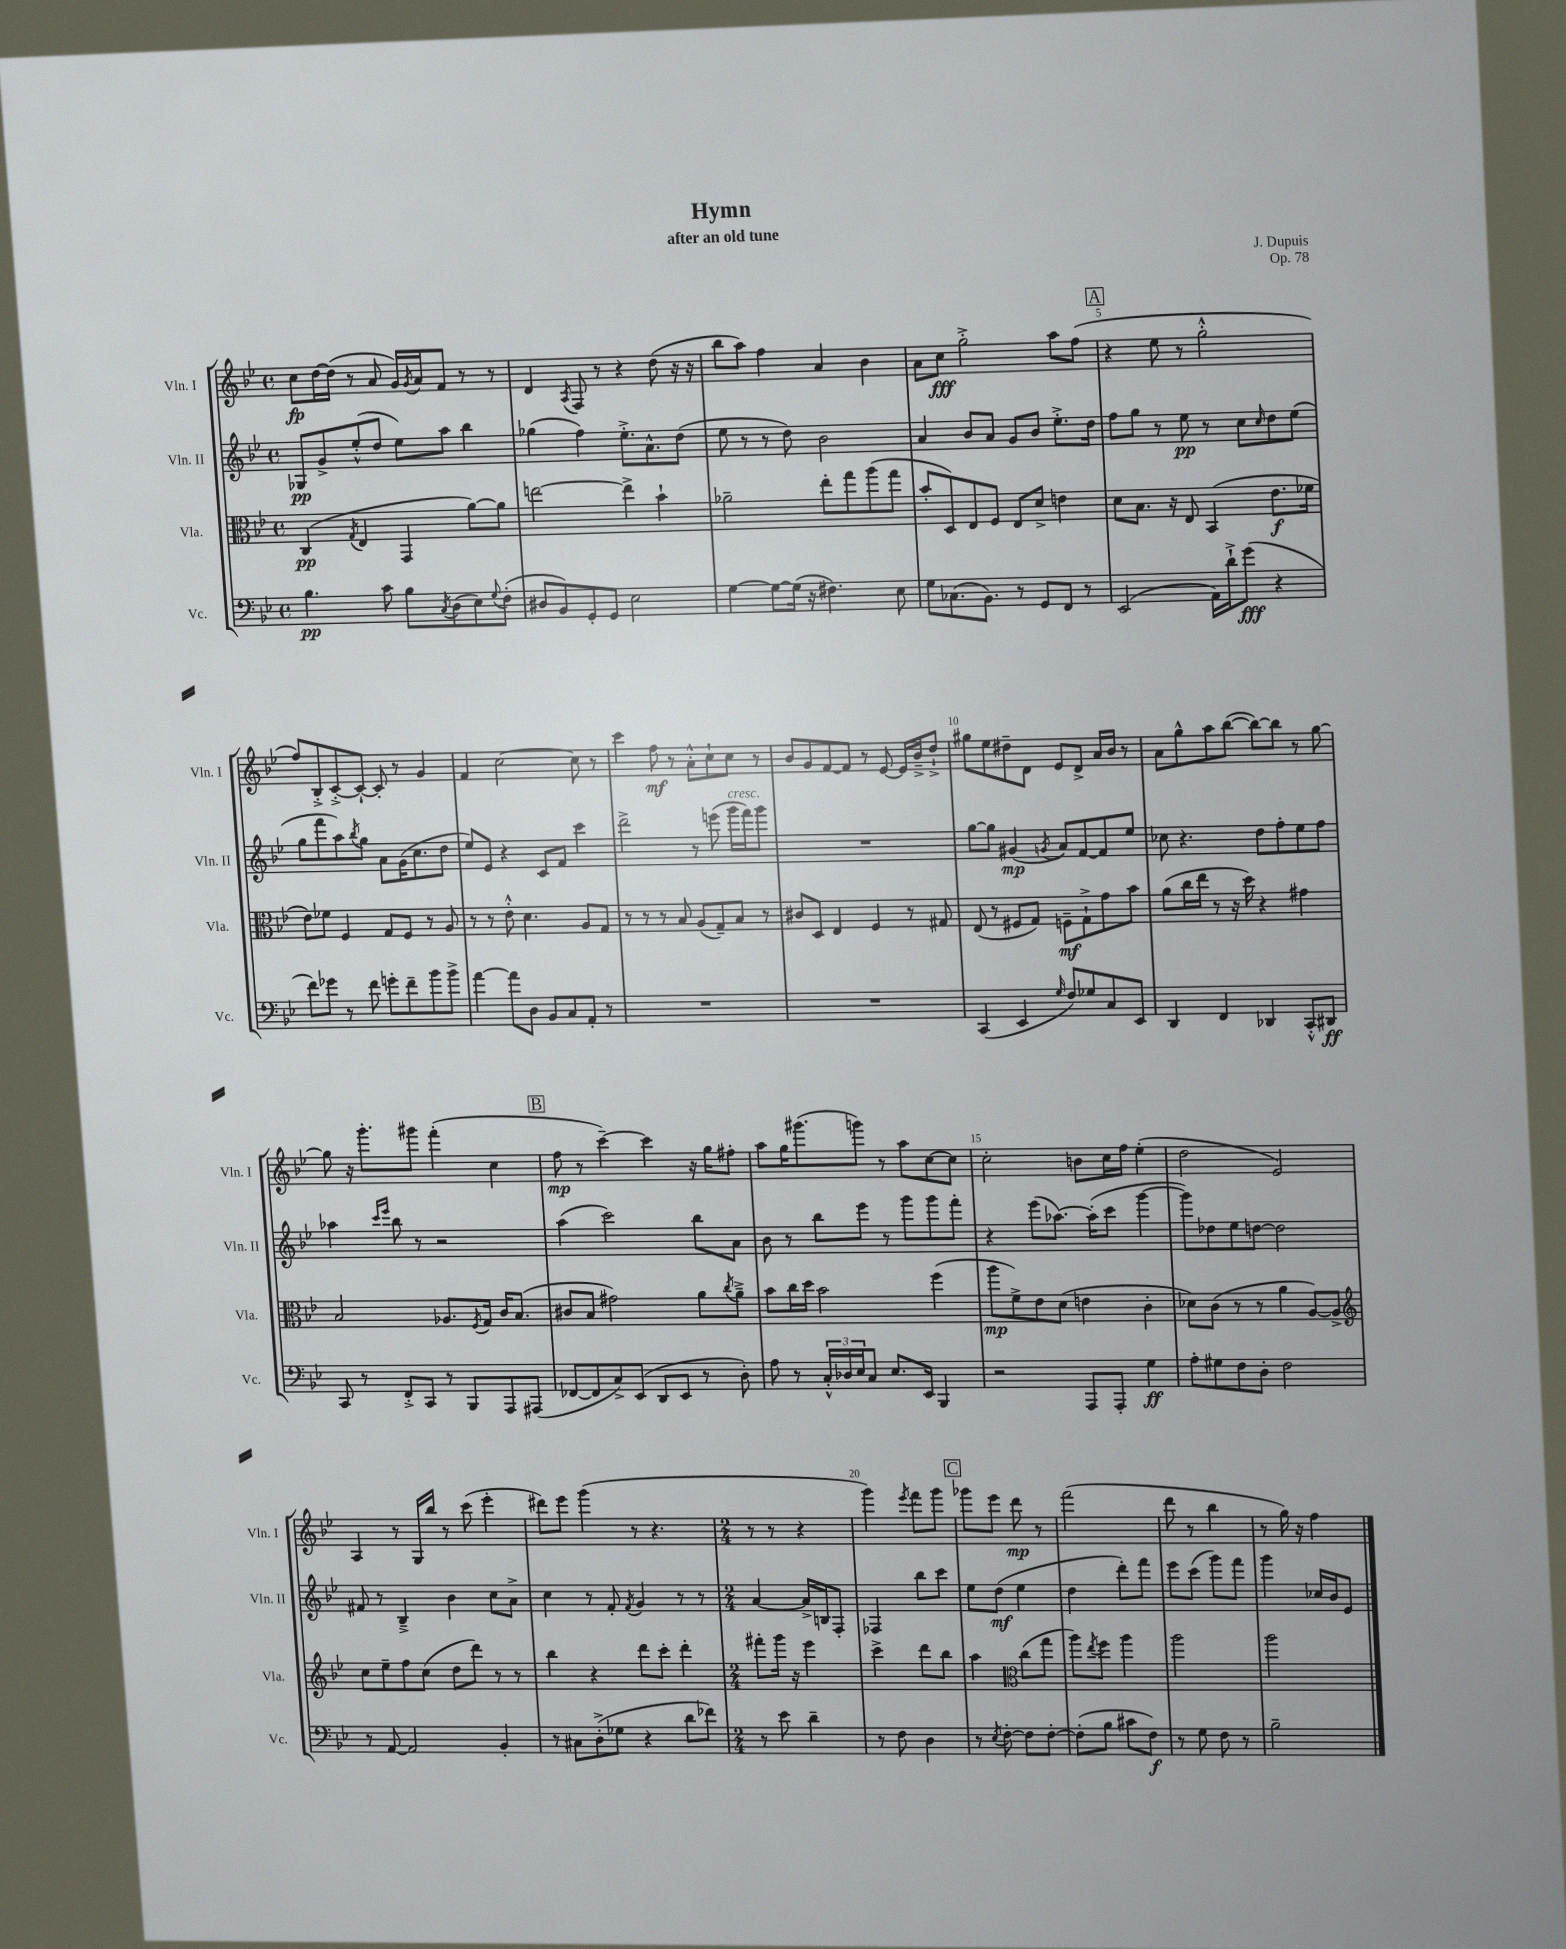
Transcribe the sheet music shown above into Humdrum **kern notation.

**kern	**kern	**kern	**kern
*staff4	*staff3	*staff2	*staff1
*clefF4	*clefC3	*clefG2	*clefG2
*k[b-e-]	*k[b-e-]	*k[b-e-]	*k[b-e-]
*M4/4	*M4/4	*M4/4	*M4/4
*met(c)	*met(c)	*met(c)	*met(c)
4.B-\	(4C/	8G-/L	8cc\L
.	.	8g^/	[16dd\L
.	.	.	(16dd\]JJ
.	8qG/	.	.
.	4E-/	(8ee-'^^/	8r
8c\	.	8dd/J	8a/
8B-\L	4GG/	8ee-\L)	16g/LL)
.	.	.	8qg/
.	.	.	16a/J
8qC/	.	.	.
(8D\	.	8aa\J	8f/J
8E-\)	[8a\L)	4bb-\	8r
8qqG/	.	.	.
(8F'\J	8a\]J	.	8r
=	=	=	=
8D#/L	[2ee\	(4gg-\	4d/
8BB-/)	.	.	.
.	.	.	8qA/
8GG'/	.	4ff\)	8F/
8GG/J	.	.	8r
2E-\	4ee^\]	8.ee-'^\L	4r
.	.	8.a^^\	.
.	4b-`\	.	(8dd\
.	.	(8dd\J	16r
.	.	.	16r
=	=	=	=
[4G\	2a-~\	8ee-\	8bb-\L
.	.	8r	8aa\J)
8G\_L	.	8r	4ff\
(16G\]Jk	.	8dd\)	.
16r	.	.	.
4.F#\)	8ee-'\L	2b-\	4a/
.	8gg\	.	.
.	(8aa\	.	4b-\
8E-\	8gg\J	.	.
=	=	=	=
8G\L	8b-'/L	4a/	8a\L
(8.C-\	8D/)	.	8cc\J
.	8E-/	8b-/L	2gg'^\
8.BB-\J)	.	.	.
.	8F/J	8a/J	.
8r	8E-/L	8g/L	.
8GG/L	8d^/J	8b-/J	.
8FF/J	4e\	8.ee-'^\L	8aa\L
8r	.	.	(8ff\J
.	.	16dd\Jk	.
=	=	=	=
(2EE-/	8d\L	8ff\L	4r
.	8.B-\J	8gg\J	.
.	.	8r	8ee-\
.	16r	.	.
.	8E-/	8ee-\	8r
16AA\LL)	(4BB-/	8r	2gg'^^\
16d`^\J	.	.	.
(8g\J	.	8cc\L	.
.	.	16qqcc/	.
4r	8.e-\L	8dd\	.
.	.	(8ee-\J	.
.	16f-\Jk	.	.
=	=	=	=
8f\L)	8e-\L)	8gg\L	8ff/L)
8g-\J	8f-\J	8fff\	8B-'^/
8r	4F/	8aa\)	[8c'^/
.	.	8qbb-/	.
8f\	.	8gg\J	8c`/_J
8g'\L	8G/L	8a\L	8c'/]
8f~\	8F/J	(16g\K	8r
.	.	8.cc\	.
8b-\	8r	.	4g/
8b-^\J	8A/	8dd\J	.
=	=	=	=
[4a\	8r	8ee-/L)	4f/
.	8r	8e-/J	.
8a\]L	8e-'^^\	4r	[2cc\
8D\J	4.d\	.	.
8BB-/L	.	8c/L	.
8C/	.	8f/J	.
8AA'/J	8A/L	4ccc\	8cc\]
8r	8G/J	.	8r
=	=	=	=
1r	8r	2ddd^\	4ccc\
.	8r	.	.
.	8r	.	8ff\
.	8B-/	.	8r
.	(8A/L	8r	8a'^^\L
.	8G~/)	(8eee\	8cc`\
.	8B-/J	16ggg\LL	8cc\J
.	.	16fff\J)	.
.	8r	8ggg\J	8r
=	=	=	=
1r	8c#/L	1r	8b-/L
.	8D/J	.	8g/
.	4E-/	.	[8f/
.	.	.	8f/]J
.	4F/	.	8r
.	.	.	[8e-/
.	8r	.	16e-/]LL
.	.	.	16b-~^/J
.	8G#/	.	8dd`^/J
=	=	=	=
(4CC/	(8E-/	[8gg\L	8gg#\L
.	8r	8gg\]J	8ee-\
4EE-/	8F#/L	(4g#/	8dd#~\
.	8G/J)	.	8d\J
16qqG/	.	8qg/	.
8F/L)	8F~\L	8a/L)	8e-/L
8G-/	8G`^\	[8f/	8d^/J
8C/	8g\	8f/]	16a/LL
.	.	.	16b-/JJ
8EE-/J	8b-\J	8ee-/J	8r
=	=	=	=
4DD/	(8a\L	8cc-\	8a\L
.	16cc\L	4.r	8gg^^\
.	16ee-\JJ	.	.
4FF/	8r	.	8aa\
.	16r	.	([8bb-\J
.	16dd\)	.	.
4DD-/	4r	8dd\L	8bb-\_L)
.	.	8ff'\	8bb-\]J
8CC'^^/L	4g#\	8ee-\	8r
8DD#/J	.	8ff\J	[8gg\
=	=	=	=
8CC/	2B-/	4aa-\	8gg\]
8r	.	.	16r
.	.	.	8.ggg'\L
.	.	16qqccc/LL	.
.	.	16qqeee-/JJ	.
8FF'^/L	.	8bb-\	.
8CC/J	.	8r	8ggg#\J
8r	8.A-/L	2r	(4fff'\
8BBB-/L	.	.	.
.	8qF/	.	.
.	16G/Jk	.	.
8AAA/	16c/LK	.	4cc\
.	(8.B-/J	.	.
(8AAA#/J	.	.	.
=	=	=	=
[8FF-/L	8c#/L	(4aa\	8ff\
8FF-/]	8B-/J	.	8r
8C^/)	2g#\)	2ccc\)	[4ccc~\)
(8EE-/J	.	.	.
8DD/L	.	.	4ccc\]
8EE-/J	.	.	.
8r	8a\L	8bb-\L	16r
.	.	.	16gg\LK
.	8qcc/	.	.
8D'\)	8a~^\J	8a\J	8ff#'\J
=	=	=	=
8A\	8b-\L	8b-\	8aa\L
8r	16cc\L	8r	16gg\K
.	16dd\JJ	.	(8.ggg#\
24C'^^/LL	2b-\	8bb-\L	.
24D-/	.	.	.
24E-/J	.	.	.
8C/J	.	8eee-\J	8ggg\J)
8.E-/L	.	8r	8r
.	.	8ggg\L	8aa\L
16EE-/Jk	.	.	.
4BBB-/	(4ff\	8ggg\	[8cc\
.	.	8fff'\J	8cc\]J
=	=	=	=
2r	8aa\L	4r	2cc'\
.	8f^\)	.	.
.	8e-\	(8eee-\L	.
.	(8d\J	[8.aa-\J)	.
8AAA/L	4e\	.	8b\L
.	.	(16aa-'\]LK	.
8AAA'/J	.	8ccc\J	16cc\L
.	.	.	16ff\JJ
4G\	4c'\	[4ggg\	(4ee-'\
=	=	=	=
8A'\L	8d-\L)	8ggg\]L)	2dd\
8G#\	(8c\J	8dd-\	.
8F\	8r	8ee-\	.
8D'\J	8r	[8dd\J	.
2F\	4a\	2dd\]	2e-/)
.	[8A/L)	.	.
.	8A^/]J	.	.
=	=	=	=
*	*clefG2	*	*
8r	8cc\L	8f#/	4A/
[8AA/	8ee-~\	8r	.
2AA/]	8ff\	4B-~^/	8r
.	(8cc\J	.	16G/LL
.	.	.	16bb-/JJ
.	8dd\L	4b-\	8r
.	8ddd\J)	.	(8ccc\
4BB-'/	8r	8cc\L	4eee-'\
.	8r	8a^\J	.
=	=	=	=
8r	4bb-\	4cc\	8ddd#\L)
8C#\L	.	.	8eee-\J
(8D'^\	4r	8r	(4ggg\
8G-\J	.	8f'/	.
.	.	8qf/	.
4r	8ddd\L	4g/	8r
.	8ccc'\J	.	4.r
8d\L	4ddd'\	8r	.
8f-\J)	.	8r	.
=	=	=	=
*M2/4	*M2/4	*M2/4	*M2/4
8r	8fff#'\L	[4a/	8r
8e-\	16ggg\Jk	.	8r
.	16r	.	.
4d~\	4eee-\	16a^/]LL	4r
.	.	16B/J	.
.	.	8F'/J	.
=	=	=	=
8r	4ccc^\	4F-/	4ggg\)
8F\	.	.	.
.	.	.	8qeee-/
4D\	8ddd\L	8bb-\L	8fff\L
.	8bb-\J	8ccc\J	8ggg\J
=	=	=	=
8r	4aa\	8ee-\L	8ggg-\L
8qE-/	.	.	.
[8F'\	.	(8dd\J	8eee-\J
*	*clefC3	*	*
8F\]L	(8cc\L	4ee-\	8ddd\
[8F'\J	8gg\J	.	8r
=	=	=	=
(8F'\]L	8aa\L)	4dd\	(2fff\
.	8qee-/	.	.
8B-\J	8ff\J	.	.
8c#\L	4aa\	8ddd'\L)	.
8F\J)	.	8fff\J	.
=	=	=	=
8r	2aa\	8eee-\L	8ddd\
8G\	.	(8ccc\J	8r
8F\	.	8ggg\L)	4bb-\
8r	.	8fff\J	.
=	=	=	=
2B-~\	2aa\	4ggg\	8r
.	.	.	16gg\)
.	.	.	16r
.	.	16cc-/LL	4ff\
.	.	16b-/J	.
.	.	8e-/J	.
==	==	==	==
*-	*-	*-	*-
